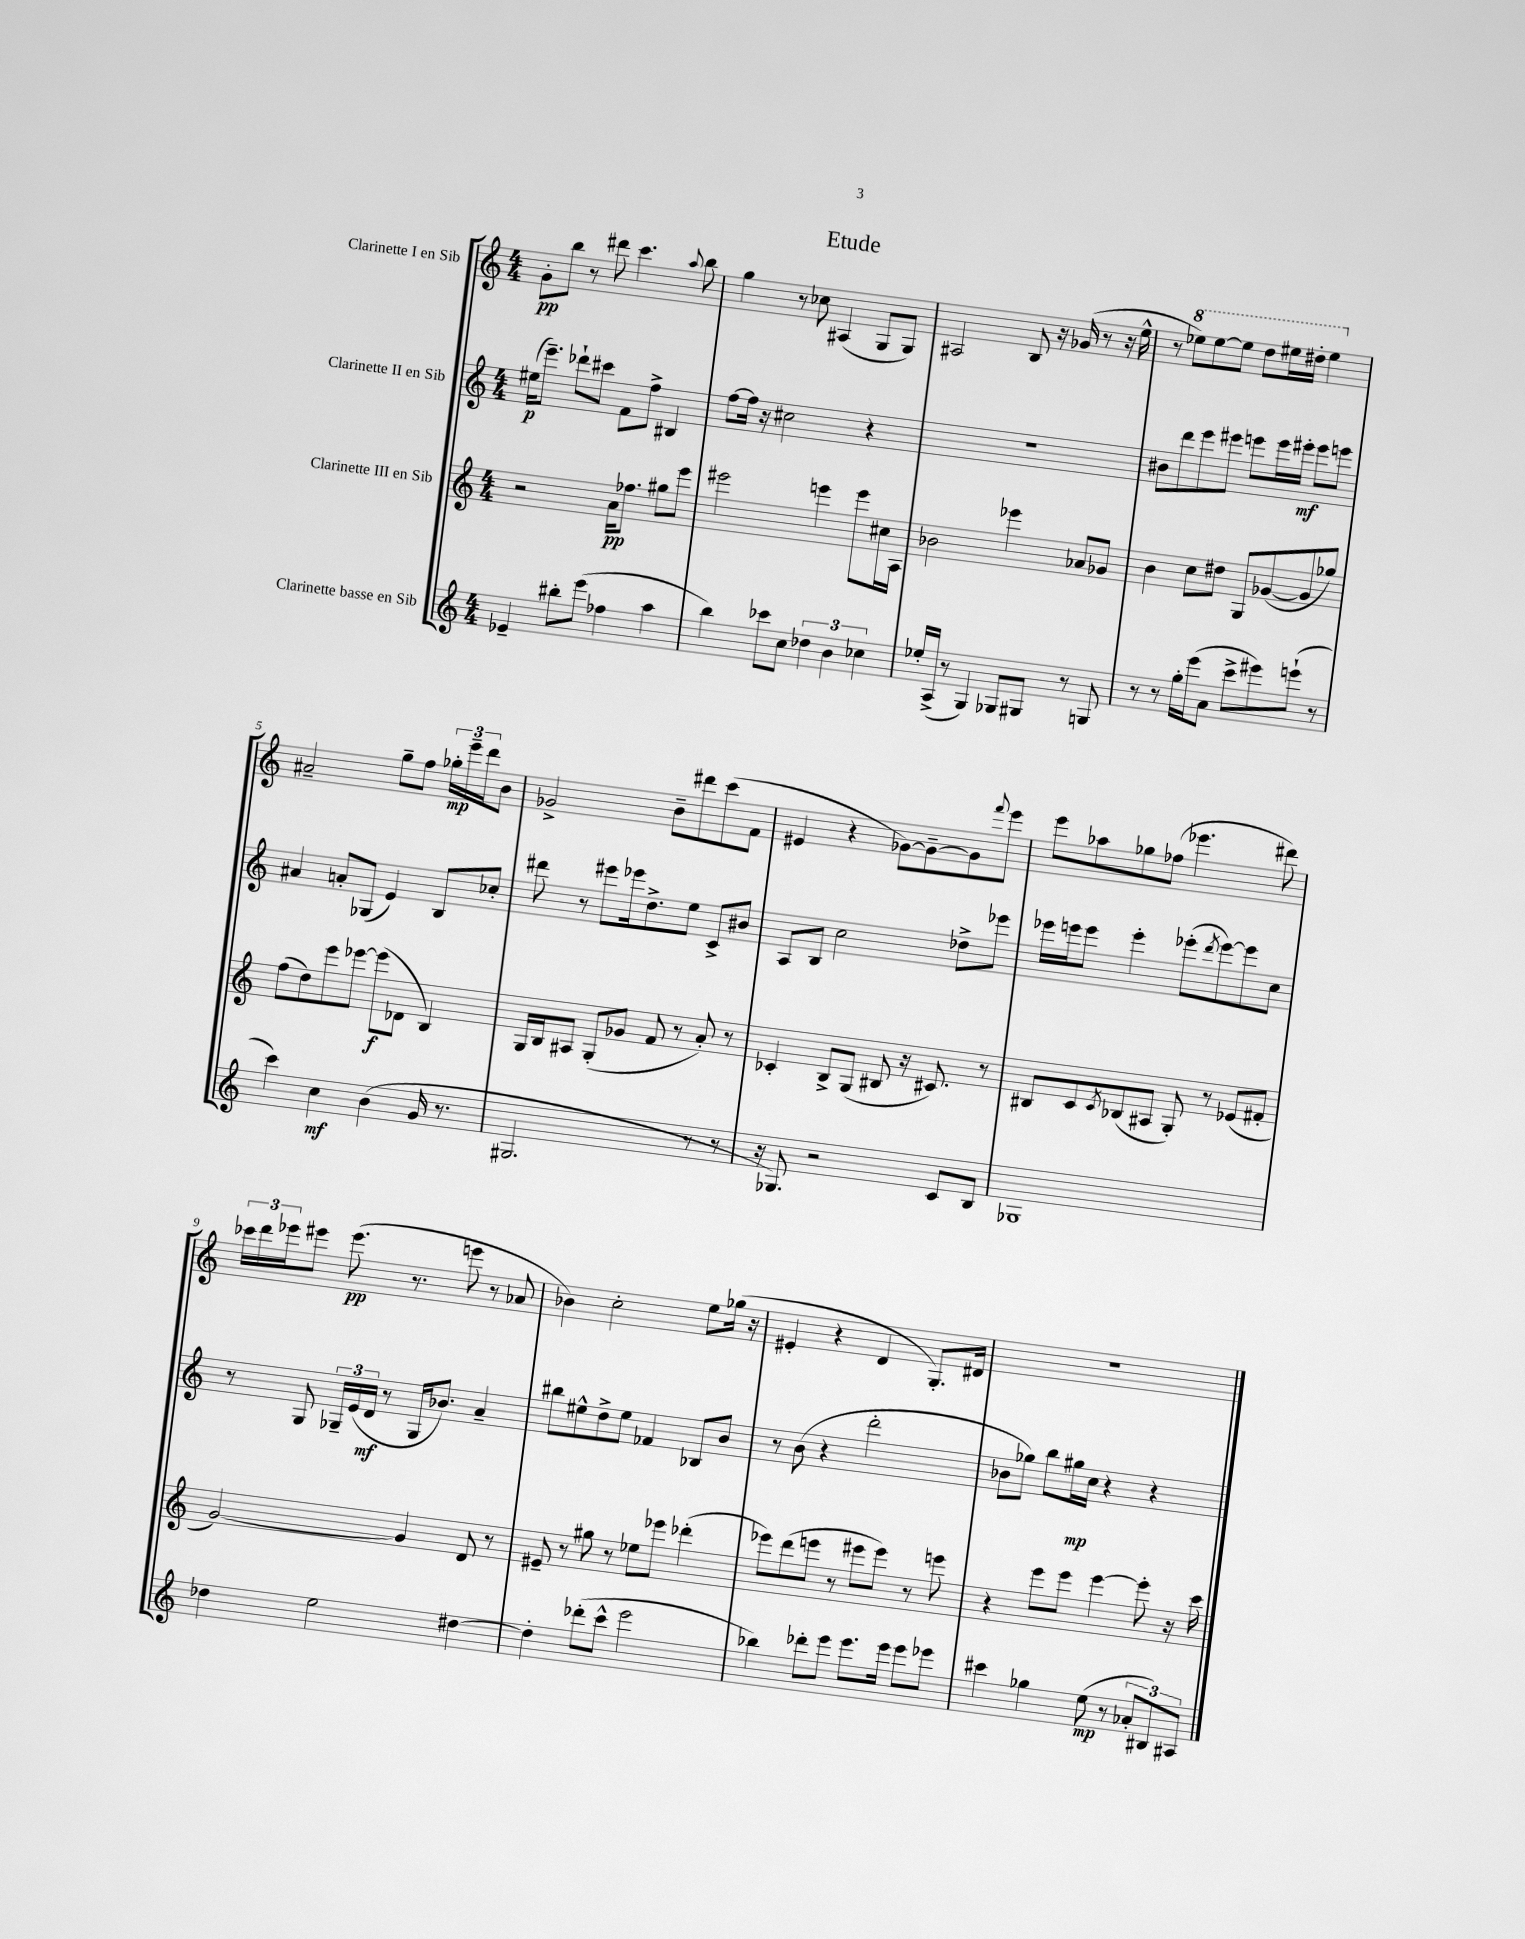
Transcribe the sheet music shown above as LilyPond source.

\header { title = "Etude" }
<<
\new StaffGroup <<
\new Staff = "s0" \with { instrumentName = "Clarinette I en Sib" } {
    \clef treble \key c \major \numericTimeSignature \time 4/4
    g'8-.\pp b''8 r8 dis'''8 c'''4. \appoggiatura { a''8 } b''8 |
    g''4 r8 ces''8 ais4( g8 g8) |
    ais2 b8 r16 ges'16( r8 r16 e''16-^ |
    r8 \ottava #1 ees'''8) ees'''8~ ees'''8 d'''8 eis'''16 dis'''16-. eis'''4 \ottava #0 |
    ais'2-- g''8-- f''8 \tuplet 3/2 { ges''16-.\mp e'''16-- d'''16 } b'8 |
    ges'2-> b'8-- dis'''8 c'''8( f'8 |
    eis'4 r4 ges'8~) ges'8~-- ges'8 \appoggiatura { f'''8 } e'''8 |
    e'''8 aes''8 ges''8 fes''8( ees'''4. dis'''8) |
    \tuplet 3/2 { ces'''16 d'''16 ees'''16 } eis'''8 eis'''8.\pp( r8. e'''8 r8 aes'8 |
    bes'4) c''2-. e''8 ges''16( r16 |
    eis'4-. r4 d'4 g8.-.) dis'16 |
    r1 \bar "|." |
}
\new Staff = "s1" \with { instrumentName = "Clarinette II en Sib" } {
    \clef treble \key c \major \numericTimeSignature \time 4/4
    eis''16\p( e'''8.--) des'''8-! cis'''8 f'8 f''8-> bis4 |
    f''8~ f''16 r16 cis''2 r4 |
    R1 |
    bis'8 d'''8 e'''8 eis'''8 e'''8 e'''16 eis'''16-.\mf eis'''8 e'''8 |
    ais'4 a'8-. ges8( e'4) b8 ces''8-. |
    dis'''8 r8 eis'''8 ees'''16 d''8.-> e''8 c'8-> bis'8 |
    a8 b8 c''2 des''8-> ees'''8 |
    ees'''16 e'''16 e'''8 e'''4-. ees'''8-.( \acciaccatura { d'''8 } ees'''8~) ees'''8 c''8 |
    r8 g8 \tuplet 3/2 { ges16-- e'16( d'16\mf } r8 ges16 bes'8.) a'4-- |
    bis''8 eis''8-^ d''8-> eis''8 fes'4 bes8 b'8 |
    r8 b'8( r4 d'''2-. |
    bes'8 ges''8) b''8 gis''16\mp c''16 r4 r4 \bar "|." |
}
\new Staff = "s2" \with { instrumentName = "Clarinette III en Sib" } {
    \clef treble \key c \major \numericTimeSignature \time 4/4
    r2 a'16\pp fes''8. gis''8 e'''8 |
    eis'''2 e'''4 e'''8 cis''16 a16 |
    bes'2 ees'''4 aes'8 ges'8 |
    b'4 c''8 dis''8 g8 ges'8~( ges'8 ges''8) |
    f''8( d''8) e'''8 ees'''8~ ees'''8\f( des'8 b4) |
    g16 b16 ais8 g8-.( ges'8 f'8 r8 a'8-.) r8 |
    ces'4-. b8-> g8( bis8 r16 cis'8.) r8 |
    bis8 c'8 \acciaccatura { c'8 } bes8( ais8 g8-.) r8 ees'8( fis'8-. |
    g'2~) g'4 d'8 r8 |
    eis'8-- r8 gis''8 r8 ees''8 ees'''8 des'''4-.( |
    ees'''8) d'''8( e'''8 r8 eis'''8 eis'''8) r8 e'''8 |
    r4 e'''8 e'''8 e'''4~ e'''8-. r16 c'''16 \bar "|." |
}
\new Staff = "s3" \with { instrumentName = "Clarinette basse en Sib" } {
    \clef treble \key c \major \numericTimeSignature \time 4/4
    ees'4-- bis''8-. e'''8( fes''4 a''4 |
    b''4) ces'''8 c''8 \tuplet 3/2 { des''4 b'4 ces''4 } |
    ees''16-. a16->( r8 g4) ges8 gis8 r8 g8 |
    r8 r8 g''16-. e'''16( a'8 c'''8-> eis'''8) e'''8-!( r8 |
    c'''4) c''4\mf b'4( g'16 r8. |
    gis2. r8 r8 |
    r16 ges8.) r2 c'8 b8 |
    ges1 |
    des''4 e''2 dis''4~ |
    dis''4-. des'''8-.( c'''8-^ e'''2 |
    bes''4) des'''8-. e'''8 e'''8. e'''16 e'''8 ees'''8 |
    cis'''4 ges''4 e''8\mp( r8 \tuplet 3/2 { aes'8-. bis8) ais8 } \bar "|." |
}
>>
>>
